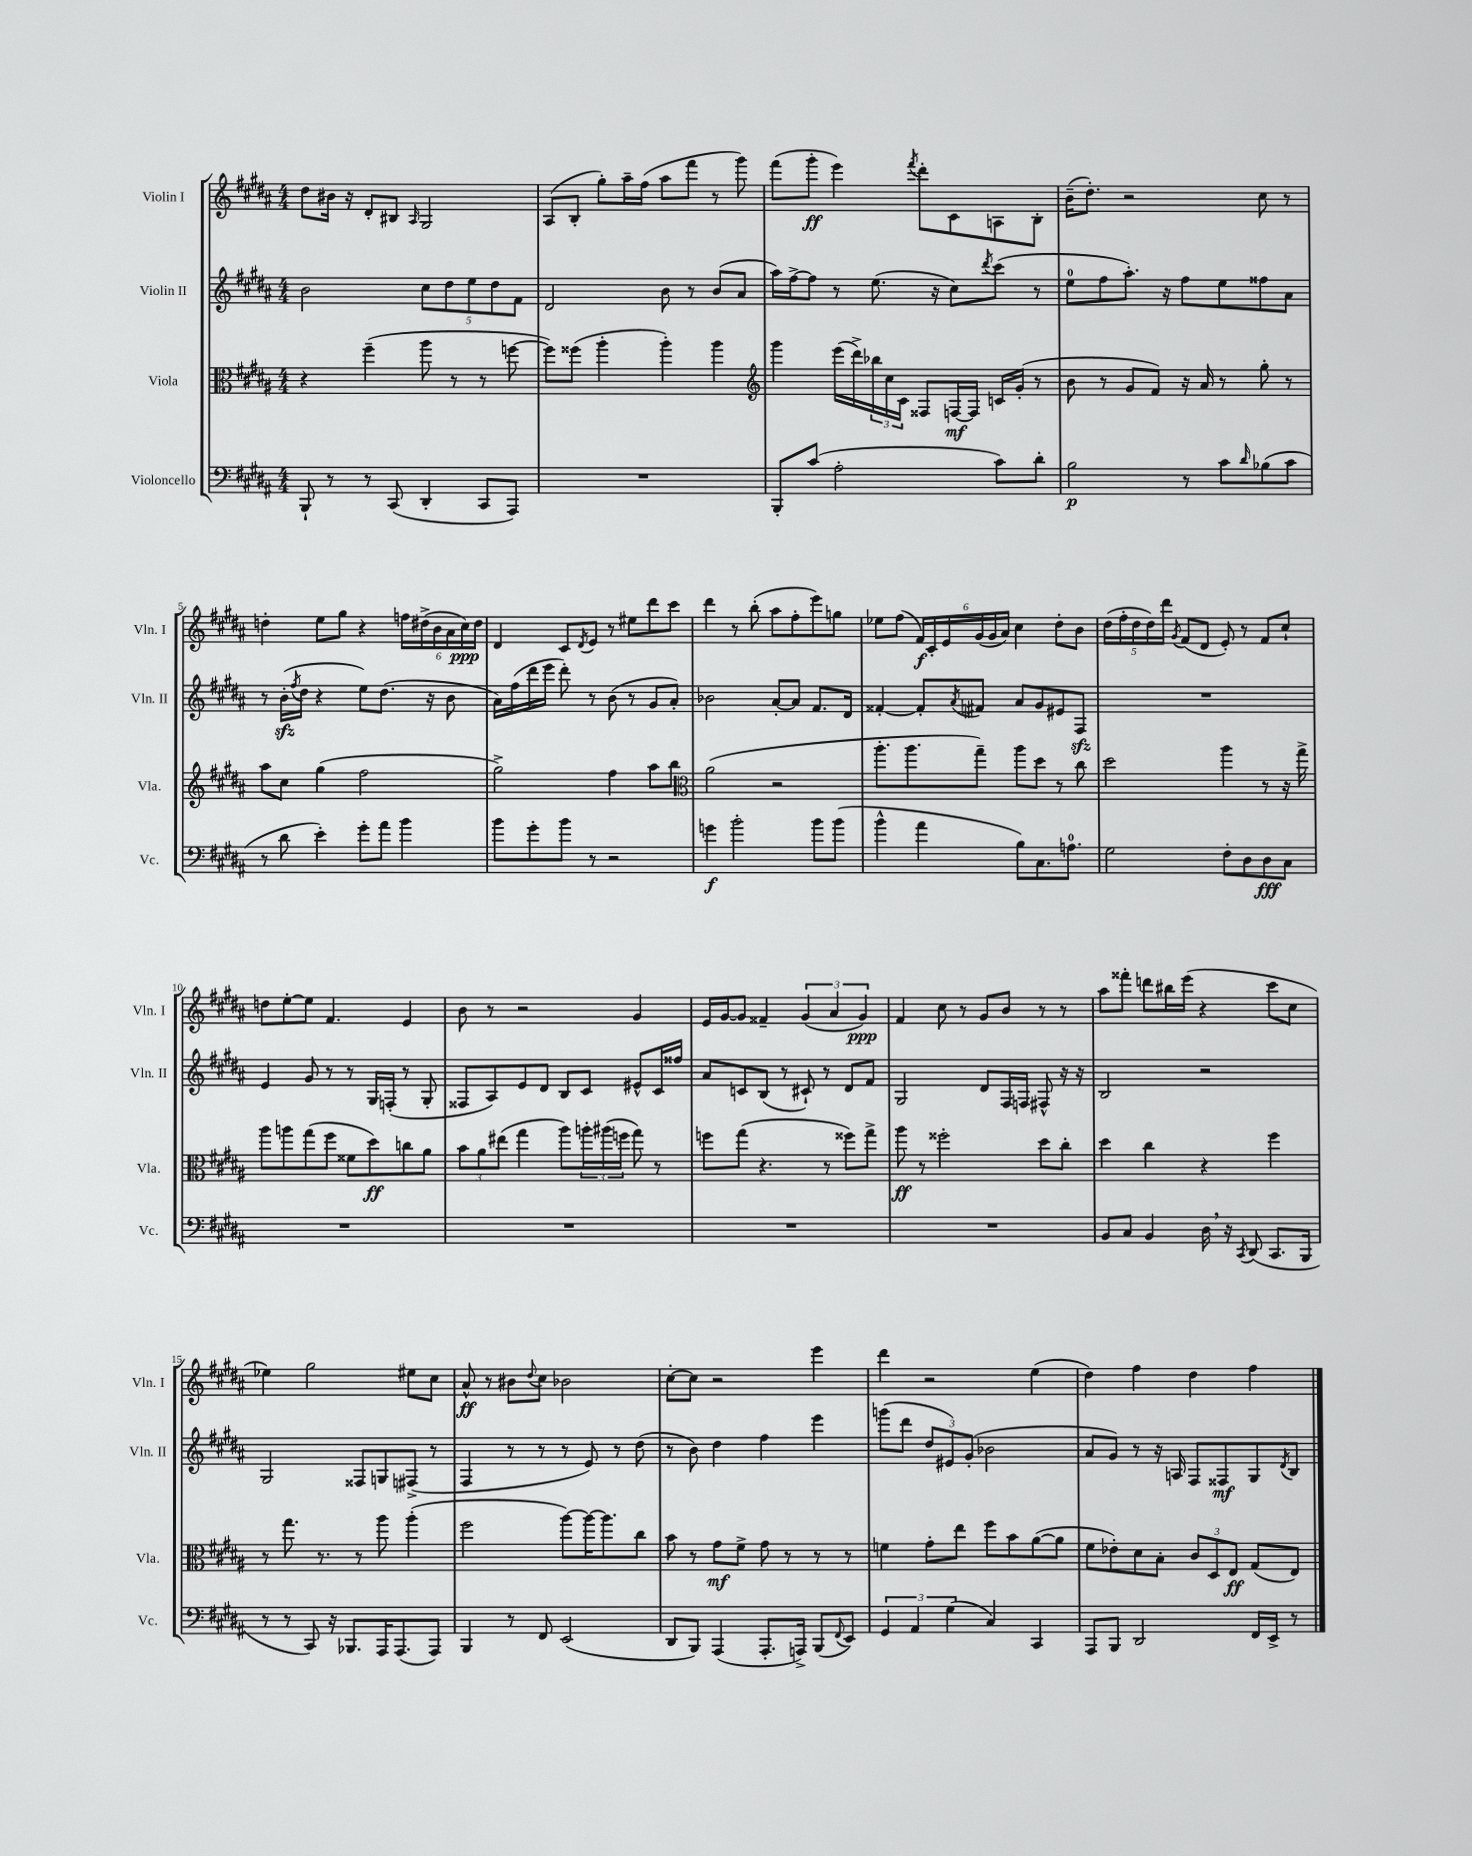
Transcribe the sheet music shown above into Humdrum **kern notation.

**kern	**dynam	**kern	**dynam	**kern	**dynam	**kern	**dynam
*part4	*part4	*part3	*part3	*part2	*part2	*part1	*part1
*staff4	*staff4	*staff3	*staff3	*staff2	*staff2	*staff1	*staff1
*I"Violoncello	*	*I"Viola	*	*I"Violin II	*	*I"Violin I	*
*I'Vc.	*	*I'Vla.	*	*I'Vln. II	*	*I'Vln. I	*
*clefF4	*	*clefC3	*	*clefG2	*	*clefG2	*
*k[f#c#g#d#a#]	*	*k[f#c#g#d#a#]	*	*k[f#c#g#d#a#]	*	*k[f#c#g#d#a#]	*
*M4/4	*	*M4/4	*	*M4/4	*	*M4/4	*
=1	=1	=1	=1	=1	=1	=1	=1
8BBB`/	.	4r	.	2b\	.	8dd#\L	.
8r	.	.	.	.	.	16b#X\Jk	.
.	.	.	.	.	.	16r	.
8r	.	(4ff#~\	.	.	.	8d#'/L	.
(8CC#/	.	.	.	.	.	8B#X/J	.
.	.	.	.	.	.	16qqA#/	.
4DD#'/	.	8aa#\	.	10cc#\L	.	2G#/	.
.	.	.	.	10dd#\	.	.	.
.	.	8r	.	.	.	.	.
.	.	.	.	10ee\	.	.	.
8CC#/L	.	8r	.	.	.	.	.
.	.	.	.	10dd#\	.	.	.
8AAA#/J)	.	[8ffn\	.	.	.	.	.
.	.	.	.	10f#\J	.	.	.
=2	=2	=2	=2	=2	=2	=2	=2
1r	.	8ff\L])	.	2d#/	.	(8A#/L	.
.	.	(8ff##X\J	.	.	.	8B'/J	.
.	.	4aa#'\	.	.	.	8gg#'\L)	.
.	.	.	.	.	.	16aa#~\L	.
.	.	.	.	.	.	(16ff#\JJ	.
.	.	4aa#'\)	.	8b\	.	8aa#\L	.
.	.	.	.	8r	.	8fff#\J	.
.	.	4aa#\	.	(8b/L	.	8r	.
.	.	.	.	8a#/J	.	8ggg#\)	.
=3	=3	=3	=3	=3	=3	=3	=3
*	*	*clefG2	*	*	*	*	*
8BBB'/L	.	4ggg#\	.	16aa#\LL)	.	(8fff#\L	.
.	.	.	.	[16ff#^\J	.	.	.
(8c#/J	.	.	.	8ff#\J]	.	8ggg#'\J	ff
2A#'\	.	(16eee\LL	.	8r	.	4eee\)	.
.	.	16ddd#^\)	.	.	.	.	.
.	.	24bb-X\	.	(8.ee\	.	.	.
.	.	24cc#\	.	.	.	.	.
.	.	24c#\JJ	.	.	.	.	.
.	.	.	.	.	.	8qfff#/	.
.	.	8F##X/L	.	.	.	8ddd#'\L	.
.	.	.	.	16r	.	.	.
.	.	[16Fn/L	mf	8cc#\L)	.	8c#\	.
.	.	16F/JJ]	.	.	.	.	.
.	.	.	.	8qddd#/	.	.	.
8c#\L)	.	16cn/LL	.	(8ccc#\J	.	8An\	.
.	.	(16g#'/JJ	.	.	.	.	.
8d#'\J	.	8r	.	8r	.	8B'\J	.
=4	=4	=4	=4	=4	=4	=4	=4
2B\	p	8b\	.	8ee\L	.	(16b~\KL	.
.	.	.	.	.	.	8.dd#'\J)	.
.	.	8r	.	8ff#\	.	.	.
.	.	8g#/L	.	8.aa#'\J)	.	2r	.
.	.	8f#/J)	.	.	.	.	.
.	.	.	.	16r	.	.	.
8r	.	16r	.	8ff#\L	.	.	.
.	.	16a#/	.	.	.	.	.
8c#\L	.	8r	.	8ee\	.	.	.
16qqd#/	.	.	.	.	.	.	.
(8B-X\	.	8gg#'\	.	8ff##X\	.	8cc#\	.
8c#\J	.	8r	.	8a#\J	.	8r	.
!!LO:LB:g=z
=5	=5	=5	=5	=5	=5	=5	=5
8r	.	8aa#\L	.	8r	.	4ddn'\	.
8d#\	.	8cc#\J	.	(16bzz'\LL	.	.	.
.	.	.	.	8qff#/	.	.	.
.	.	.	.	16dd#\JJ	.	.	.
4e'\)	.	(4gg#\	.	4r	.	8ee\L	.
.	.	.	.	.	.	8gg#\J	.
8g#'\L	.	2ff#\	.	8ee\L)	.	4r	.
8a#\J	.	.	.	(8.dd#\J	.	.	.
4b\	.	.	.	.	.	24ffn\LL	.
.	.	.	.	.	.	(24dd#X^\	.
.	.	.	.	16r	.	.	.
.	.	.	.	.	.	24b\	.
.	.	.	.	8b\	.	24a#\	.
.	.	.	.	.	.	24cc#\)	ppp
.	.	.	.	.	.	24dd#\JJ	.
=6	=6	=6	=6	=6	=6	=6	=6
8b\L	.	2gg#^\)	.	16a#\LL)	.	4d#/	.
.	.	.	.	(16ff#\	.	.	.
8g#'\	.	.	.	16ddd#\	.	.	.
.	.	.	.	16eee\JJ	.	.	.
8b\J	.	.	.	8ddd#'\)	.	8c#/L	.
.	.	.	.	.	.	8qd#/	.
8r	.	.	.	8r	.	8e/J	.
2r	.	4ff#\	.	(8b\	.	8r	.
.	.	.	.	8r	.	8ee#X\L	.
.	.	8aa#\L	.	8g#/L	.	8ddd#\	.
.	.	8bb\J	.	8a#'/J)	.	8ccc#\J	.
=7	=7	=7	=7	=7	=7	=7	=7
*	*	*clefC3	*	*	*	*	*
4gn\	f	(2a#\	.	2b-X\	.	4ddd#\	.
2b'\	.	.	.	.	.	8r	.
.	.	.	.	.	.	(8bb'\	.
.	.	2r	.	[8a#'/L	.	8aa#\L	.
.	.	.	.	8a#/J]	.	8ff#'\	.
8b\L	.	.	.	8.f#/L	.	8eee\)	.
(8b\J	.	.	.	.	.	8ggn\J	.
.	.	.	.	16d#/Jk	.	.	.
=8	=8	=8	=8	=8	=8	=8	=8
4b^^\	.	8.aa#'\L	.	[4f##X'/	.	8ee-X\L	.
.	.	.	.	.	.	(8ff#\J	.
.	.	8.aa#\	.	.	.	.	.
4a#\	.	.	.	8f##'/L]	.	24f#/LL)	f
.	.	.	.	.	.	24c#'/	.
.	.	.	.	.	.	24e/	.
.	.	.	.	8qa#/	.	.	.
.	.	8gg#~\J)	.	8f#X/J	.	(24g#/	.
.	.	.	.	.	.	24g#/	.
.	.	.	.	.	.	24a#/JJ)	.
8B\L)	.	8aa#\L	.	8a#/L	.	4cc#\	.
8.C#\	.	8dd#\J	.	8g#/	.	.	.
.	.	8r	.	8e#X/	.	8dd#'\L	.
8.An\J	.	.	.	.	.	.	.
.	.	8cc#\	.	8F#zz/J	.	8b\J	.
=9	=9	=9	=9	=9	=9	=9	=9
2G#\	.	2dd#\	.	1r	.	(20dd#\LL	.
.	.	.	.	.	.	20ff#'\	.
.	.	.	.	.	.	20dd#\	.
.	.	.	.	.	.	20dd#\)	.
.	.	.	.	.	.	20ddd#\JJ	.
.	.	.	.	.	.	8qg#/	.
.	.	.	.	.	.	(8f#/L	.
.	.	.	.	.	.	8d#/J	.
8F#'\L	.	4aa#\	.	.	.	8e'/)	.
8D#\	.	.	.	.	.	8r	.
8D#\	fff	8r	.	.	.	8f#/L	.
8C#\J	.	16r	.	.	.	8cc#`/J	.
.	.	16gg#^\	.	.	.	.	.
!!LO:LB:g=z
=10	=10	=10	=10	=10	=10	=10	=10
1r	.	8aa#\L	.	4e/	.	8ddn\L	.
.	.	8aan\	.	.	.	[8ee'\	.
.	.	(8gg#\	.	8g#/	.	8ee\J]	.
.	.	8ff#\J	.	8r	.	4.f#/	.
.	.	8f##X\L	.	8r	.	.	.
.	.	8dd#\)	ff	16G#/LL	.	.	.
.	.	.	.	(16Fn'/JJ	.	.	.
.	.	8ccn\	.	8r	.	4e/	.
.	.	8a#\J	.	8G#'/	.	.	.
=11	=11	=11	=11	=11	=11	=11	=11
1r	.	12b\L	.	8F##X/L	.	8b\	.
.	.	12a#\	.	.	.	.	.
.	.	.	.	8A#/)	.	8r	.
.	.	(12ee#X\J	.	.	.	.	.
.	.	4gg#\	.	8e/	.	2r	.
.	.	.	.	8d#/J	.	.	.
.	.	8aa#\L)	.	8B/L	.	.	.
.	.	24aan'\L	.	8c#/J	.	.	.
.	.	(24aa#X\	.	.	.	.	.
.	.	24ffn\JJ	.	.	.	.	.
.	.	8gg#\)	.	8e#X^^/L	.	4g#/	.
.	.	8r	.	16c#/L	.	.	.
.	.	.	.	16ff##X/JJ	.	.	.
=12	=12	=12	=12	=12	=12	=12	=12
1r	.	8ffn\L	.	8a#/L	.	16e/LL	.
.	.	.	.	.	.	[16g#/J	.
.	.	(8gg#\J	.	8cn/	.	8g#/J]	.
.	.	4.r	.	(8B/J	.	4f##X~/	.
.	.	.	.	8r	.	.	.
.	.	.	.	8c#X`/)	.	(6g#/	.
.	.	8r	.	8r	.	.	.
.	.	.	.	.	.	6a#/	.
.	.	8ff##X\L)	.	8d#/L	.	.	.
.	.	.	.	.	.	6g#/)	ppp
.	.	8gg#^\J	.	8f#/J	.	.	.
=13	=13	=13	=13	=13	=13	=13	=13
1r	.	8aa#\	ff	2G#/	.	4f#/	.
.	.	8r	.	.	.	.	.
.	.	2ff##X'\	.	.	.	8cc#\	.
.	.	.	.	.	.	8r	.
.	.	.	.	8d#/L	.	8g#/L	.
.	.	.	.	16F#/L	.	8b/J	.
.	.	.	.	16Fn/JJ	.	.	.
.	.	8dd#\L	.	8F#X^^/	.	8r	.
.	.	8cc#'\J	.	16r	.	8r	.
.	.	.	.	16r	.	.	.
=14	=14	=14	=14	=14	=14	=14	=14
8BB/L	.	4dd#\	.	2B/	.	8aa#\L	.
8C#/J	.	.	.	.	.	8fff##X'\J	.
4BB/	.	4cc#\	.	.	.	8dddn\L	.
.	.	.	.	.	.	16bb#X\L	.
.	.	.	.	.	.	(16eee\JJ	.
16D#,\	.	4r	.	2r	.	4r	.
16r	.	.	.	.	.	.	.
8qCC#/	.	.	.	.	.	.	.
(8DD#/	.	.	.	.	.	.	.
8.CC#/L	.	4ff#\	.	.	.	8ccc#\L	.
.	.	.	.	.	.	8cc#\J	.
16BBB/Jk	.	.	.	.	.	.	.
!!LO:LB:g=z
=15	=15	=15	=15	=15	=15	=15	=15
8r	.	8r	.	2G#/	.	4ee-X\)	.
8r	.	8.gg#\	.	.	.	.	.
8CC#/)	.	.	.	.	.	2gg#\	.
.	.	8.r	.	.	.	.	.
16r	.	.	.	.	.	.	.
8.BBB-X/L	.	.	.	.	.	.	.
.	.	8r	.	8F##X/L	.	.	.
16AAA#/K	.	8aa#\	.	8Gn/	.	.	.
(8.AAA#/	.	.	.	.	.	.	.
.	.	(4aa#'\	.	(8F#X^/J	.	8ee#X\L	.
8AAA#/J)	.	.	.	8r	.	8cc#\J	.
=16	=16	=16	=16	=16	=16	=16	=16
4BBB/	.	2ff#\	.	4F#/	.	8a#^^/	ff
.	.	.	.	.	.	8r	.
8r	.	.	.	8r	.	8b#X\L	.
.	.	.	.	.	.	8qqdd#/	.
8FF#/	.	.	.	8r	.	8cc#\J	.
(2EE/	.	[8aa#\L)	.	8r	.	2b-X\	.
.	.	16aa#\K_	.	8e/)	.	.	.
.	.	8.aa#\]	.	.	.	.	.
.	.	.	.	8r	.	.	.
.	.	8cc#\J	.	(8dd#\	.	.	.
=17	=17	=17	=17	=17	=17	=17	=17
8DD#/L	.	8b\	.	8r	.	[8cc#'\L	.
8BBB/J)	.	8r	.	8b\)	.	8cc#\J]	.
(4AAA#/	.	8g#\L	mf	4dd#\	.	2r	.
.	.	8f#^\J	.	.	.	.	.
8.AAA#'/L	.	8g#\	.	4ff#\	.	.	.
.	.	8r	.	.	.	.	.
16AAAn^/Jk)	.	.	.	.	.	.	.
(8BBB/L	.	8r	.	4eee\	.	4eee\	.
8qqFF#/	.	.	.	.	.	.	.
8EE/J)	.	8r	.	.	.	.	.
=18	=18	=18	=18	=18	=18	=18	=18
6GG#/	.	4fn\	.	(8gggn\L	.	4ddd#\	.
.	.	.	.	8ddd#\J	.	.	.
6AA#/	.	.	.	.	.	.	.
.	.	8g#'\L	.	12dd#/L	.	2r	.
(6G#\	.	.	.	12e#X/)	.	.	.
.	.	8ee\J	.	.	.	.	.
.	.	.	.	(12g#'/J	.	.	.
4C#/)	.	8ff#\L	.	2b-X\	.	.	.
.	.	8b\	.	.	.	.	.
4CC#/	.	([8a#\	.	.	.	(4ee\	.
.	.	8a#\J]	.	.	.	.	.
=19	=19	=19	=19	=19	=19	=19	=19
8AAA#/L	.	8f#\L	.	8a#/L	.	4dd#\)	.
8BBB/J	.	8e-X'\)	.	8g#/J)	.	.	.
2DD#/	.	8d#\	.	8r	.	4ff#\	.
.	.	8B'\J	.	16r	.	.	.
.	.	.	.	16An/	.	.	.
.	.	12c#/L	.	8F#/L	.	4dd#\	.
.	.	12D#/	.	.	.	.	.
.	.	.	.	8F##X/	mf	.	.
.	.	12E/J	ff	.	.	.	.
16FF#/LL	.	(8G#/L	.	8G#/	.	4ff#\	.
16EE^/JJ	.	.	.	.	.	.	.
.	.	.	.	8qd#/	.	.	.
8r	.	8E/J)	.	8B/J	.	.	.
==	==	==	==	==	==	==	==
*-	*-	*-	*-	*-	*-	*-	*-
